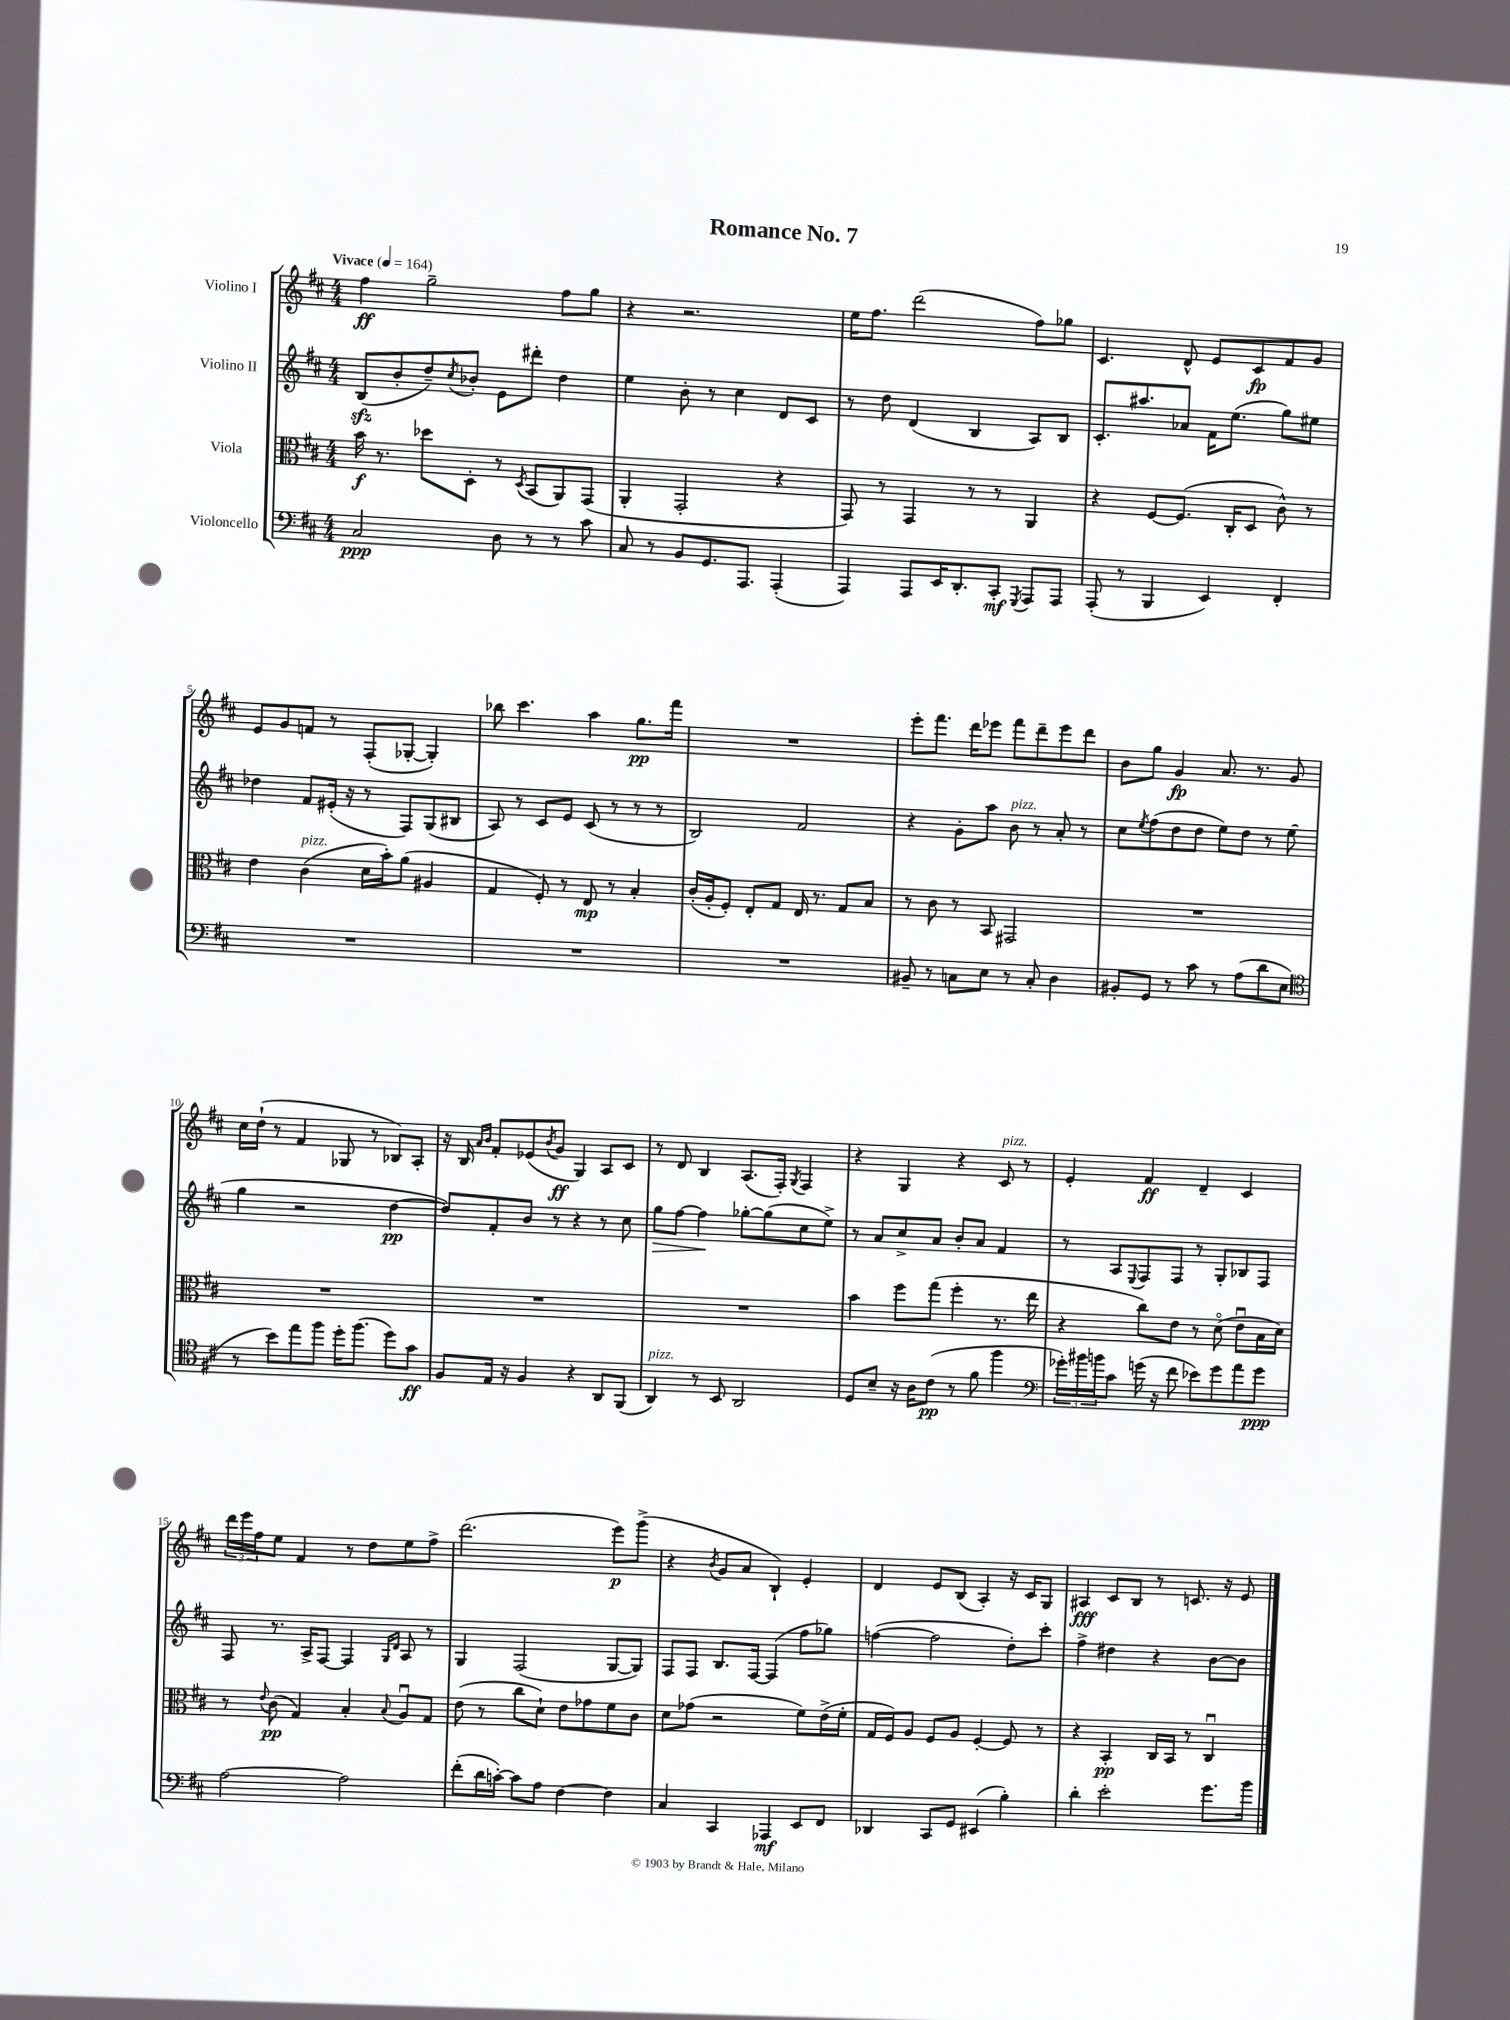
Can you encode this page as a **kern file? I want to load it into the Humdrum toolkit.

**kern	**dynam	**kern	**dynam	**kern	**dynam	**kern	**dynam
*part4	*part4	*part3	*part3	*part2	*part2	*part1	*part1
*staff4	*staff4	*staff3	*staff3	*staff2	*staff2	*staff1	*staff1
*I"Violoncello	*	*I"Viola	*	*I"Violino II	*	*I"Violino I	*
*clefF4	*	*clefC3	*	*clefG2	*	*clefG2	*
*k[f#c#]	*	*k[f#c#]	*	*k[f#c#]	*	*k[f#c#]	*
*M4/4	*	*M4/4	*	*M4/4	*	*M4/4	*
*MM164	*	*MM164	*	*MM164	*	*MM164	*
=1	=1	=1	=1	=1	=1	=1	=1
!	!	!	!	!	!	!LO:TX:a:B:t=Vivace	!
2C#/	ppp	16b\	f	(8Bzz/L	.	4ff#\	ff
.	.	8.r	.	.	.	.	.
.	.	.	.	8b'/	.	.	.
.	.	8dd-X\L	.	8dd~/)	.	2gg~\	.
.	.	.	.	8qcc#/	.	.	.
.	.	8D'\J	.	8b-X'/J	.	.	.
8D\	.	8r	.	8e\L	.	.	.
.	.	8qD/	.	.	.	.	.
8r	.	(8BB/L	.	8ddd#X'\J	.	.	.
8r	.	8AA/)	.	4dd\	.	8ff#\L	.
8c#\	.	(8GG/J	.	.	.	8gg\J	.
=2	=2	=2	=2	=2	=2	=2	=2
8C#/	.	4AA'/	.	4ee\	.	4r	.
8r	.	.	.	.	.	.	.
8BB/L	.	2GG'/	.	8b'\	.	2.r	.
8.GG/	.	.	.	8r	.	.	.
.	.	.	.	4cc#\	.	.	.
8.AAA/J	.	.	.	.	.	.	.
(4AAA'/	.	4r	.	8d/L	.	.	.
.	.	.	.	8c#/J	.	.	.
=3	=3	=3	=3	=3	=3	=3	=3
4AAA/)	.	8GG/)	.	8r	.	16ee\KL	.
.	.	.	.	.	.	8.ff#\J	.
.	.	8r	.	8dd\	.	.	.
8AAA/L	.	4GG/	.	(4d/	.	(2ddd\	.
16EE/K	.	.	.	.	.	.	.
8.DD'/	.	.	.	.	.	.	.
.	.	8r	.	4B/	.	.	.
8CC#'/J	mf	8r	.	.	.	.	.
8qGGG/	.	.	.	.	.	.	.
8AAA/L	.	4AA/	.	8A/L)	.	8ff#\L)	.
8AAA/J	.	.	.	8B/J	.	8gg-X\J	.
=4	=4	=4	=4	=4	=4	=4	=4
(8AAA'/	.	4r	.	8.c#'/L	.	4.c#/	.
8r	.	.	.	.	.	.	.
.	.	.	.	8.aa#X/	.	.	.
4BBB/	.	[8F#/L	.	.	.	.	.
.	.	(8.F#/J]	.	8a-X/J	.	8d^^/	.
4EE/)	.	.	.	16f#\KL	.	8e/L	.
.	.	16C#'/KL	.	(8.ee\J	.	.	.
.	.	8D/J	.	.	.	8c#/	fp
4FF#'/	.	8c#^^\)	.	8gg\L)	.	8f#/	.
.	.	8r	.	8ee#X\J	.	8g/J	.
!!LO:LB:g=z
=5	=5	=5	=5	=5	=5	=5	=5
1r	.	4e\	.	4dd-X\	.	8e/L	.
.	.	.	.	.	.	8g/	.
!	!	!LO:TX:a:i:t=pizz.	!	!	!	!	!
.	.	(4c#\	.	8f#/L	.	8fn/J	.
.	.	.	.	(16e#X'/Jk	.	8r	.
.	.	.	.	16r	.	.	.
.	.	16d\LL	.	8r	.	(8F#'/L	.
.	.	16b'\J)	.	.	.	.	.
.	.	(8a\J	.	8F#/L)	.	[8G-X'/J	.
.	.	4A#X/	.	(8G/	.	4G-'/])	.
.	.	.	.	8B#X/J	.	.	.
=6	=6	=6	=6	=6	=6	=6	=6
1r	.	4G/	.	8A/)	.	8bb-X\	.
.	.	.	.	8r	.	4.ccc#\	.
.	.	8F#'/)	.	8c#/L	.	.	.
.	.	8r	.	8e/J	.	.	.
.	.	8E/	mp	(8c#/	.	4aa\	.
.	.	8r	.	8r	.	.	.
.	.	4B'/	.	8r	.	8.gg\L	pp
.	.	.	.	8r	.	.	.
.	.	.	.	.	.	16fff#\Jk	.
=7	=7	=7	=7	=7	=7	=7	=7
1r	.	(16c#'/LL	.	2B/)	.	1r	.
.	.	16A'/J	.	.	.	.	.
.	.	8F#'/J)	.	.	.	.	.
.	.	8E'/L	.	.	.	.	.
.	.	8G/J	.	.	.	.	.
.	.	16E/	.	2f#/	.	.	.
.	.	8.r	.	.	.	.	.
.	.	8G/L	.	.	.	.	.
.	.	8B/J	.	.	.	.	.
=8	=8	=8	=8	=8	=8	=8	=8
8BB#X~/	.	8r	.	4r	.	8eee'\L	.
8r	.	8c#\	.	.	.	8.fff#\J	.
8Cn\L	.	8r	.	8g'\L	.	.	.
.	.	.	.	.	.	16ddd\KL	.
8E\J	.	8BB/	.	8aa\J	.	8eee-X\J	.
!	!	!	!	!LO:TX:a:i:t=pizz.	!	!	!
8r	.	2GG#X/	.	8b\	.	8fff#\L	.
8C'/	.	.	.	8r	.	8ddd~\	.
4D\	.	.	.	8a'/	.	8eee-\	.
.	.	.	.	8r	.	8ddd\J	.
=9	=9	=9	=9	=9	=9	=9	=9
8BB#X'/L	.	1r	.	8cc#\L	.	8b\L	.
.	.	.	.	8qee/	.	.	.
8GG/J	.	.	.	(8ff#\	.	8gg\J	.
8r	.	.	.	8dd\	.	4g/	fp
8c#\	.	.	.	8dd\J	.	.	.
8r	.	.	.	8ee\L)	.	8.a/	.
(8A\L	.	.	.	8dd\J	.	.	.
.	.	.	.	.	.	8.r	.
8d\	.	.	.	8r	.	.	.
8E\J	.	.	.	(8ee\	.	8g/	.
!!LO:LB:g=z
=10	=10	=10	=10	=10	=10	=10	=10
*clefC4	*	*	*	*	*	*	*
8r	.	1r	.	4gg\	.	16cc#\LL	.
.	.	.	.	.	.	(16dd`\JJ	.
8b\L)	.	.	.	.	.	8r	.
8ee\	.	.	.	2r	.	4f#/	.
8ff#\J	.	.	.	.	.	.	.
16dd'\KL	.	.	.	.	.	8G-X/	.
(8.ff#\J	.	.	.	.	.	.	.
.	.	.	.	.	.	8r	.
8dd\L)	.	.	.	[4dd\	pp	8B-X/L)	.
8g\J	ff	.	.	.	.	8A'/J	.
=11	=11	=11	=11	=11	=11	=11	=11
8F#/L	.	1r	.	8dd/L])	.	16r	.
.	.	.	.	.	.	16B/	.
.	.	.	.	.	.	16qqa/LL	.
.	.	.	.	.	.	16qqb/JJ	.
16E/Jk	.	.	.	8f#'/	.	8f#'/L	.
16r	.	.	.	.	.	.	.
4F#/	.	.	.	8b/J	.	(8e-X/	.
.	.	.	.	.	.	8qb/	.
.	.	.	.	8r	.	8g/J	ff
4r	.	.	.	4r	.	4G/)	.
8AA/L	.	.	.	8r	.	8A/L	.
(8FF#/J	.	.	.	8cc#\	.	8c#/J	.
=12	=12	=12	=12	=12	=12	=12	=12
!LO:TX:a:i:t=pizz.	!	!	!	!	!	!	!
!	!	!	!	!	!LO:HP:b	!	!
4AA/)	.	1r	.	8gg\L	>	8r	.
.	.	.	.	[8ff#\J	.	8d/	.
8r	.	.	.	4ff#\]	.	4B/	.
8BB/	.	.	.	.	.	.	.
2AA/	.	.	.	[8gg-X'\L	]	(8.A/L	.
.	.	.	.	(8gg-\]	.	.	.
.	.	.	.	.	.	16F#'/Jk)	.
.	.	.	.	.	.	8qG/	.
.	.	.	.	8cc#\	.	4F#/	.
.	.	.	.	8ee^\J)	.	.	.
=13	=13	=13	=13	=13	=13	=13	=13
8D/L	.	4b\	.	8r	.	4r	.
8B~/J	.	.	.	8a/L	.	.	.
16r	.	8ff#\L	.	8cc#^/	.	4G/	.
16A\KL	.	.	.	.	.	.	.
(8c#\J	pp	(8gg\J	.	8a/J	.	.	.
8r	.	4ff#'\	.	8b'/L	.	4r	.
8f#\	.	.	.	8a/J	.	.	.
!	!	!	!	!	!	!LO:TX:a:i:t=pizz.	!
4ff#\	.	8.r	.	4f#/	.	8c#/	.
.	.	.	.	.	.	8r	.
.	.	16ee\	.	.	.	.	.
=14	=14	=14	=14	=14	=14	=14	=14
*clefF4	*	*	*	*	*	*	*
24g-X'\LL)	.	4r	.	8r	.	4e'/	.
24b#X\	.	.	.	.	.	.	.
24bn\J	.	.	.	.	.	.	.
8c#\J	.	.	.	8A/L	.	.	.
.	.	.	.	8qqE/	.	.	.
(16gn\	.	8cc#\L)	.	8F#/	.	4f#/	ff
16r	.	.	.	.	.	.	.
8f#\	.	8e\J	.	8F#/J	.	.	.
8e-X\L)	.	8r	.	8r	.	4d~/	.
8g\	.	(8d\	.	8G'/L	.	.	.
8a\	.	8eu\L	.	8B-X/	.	4c#/	.
8g\J	ppp	16B\L	.	8F#/J	.	.	.
.	.	16d\JJ)	.	.	.	.	.
!!LO:LB:g=z
=15	=15	=15	=15	=15	=15	=15	=15
[2A\	.	8r	.	8F#/	.	24ddd\LL	.
.	.	.	.	.	.	24eee\	.
.	.	.	.	.	.	24ff#\J	.
.	.	8qqe/	.	.	.	.	.
.	.	(8c#\	pp	8.r	.	8ee\J	.
.	.	4G/)	.	.	.	4f#/	.
.	.	.	.	16A^/KL	.	.	.
.	.	.	.	[8F#/J	.	.	.
2A\]	.	4B'/	.	4F#/]	.	8r	.
.	.	.	.	.	.	8dd\L	.
.	.	.	.	16qqG/LL	.	.	.
.	.	8qqB/	.	16qqd/JJ	.	.	.
.	.	8Au/L	.	8A/	.	8ee\	.
.	.	8G/J	.	8r	.	8ff#^\J	.
=16	=16	=16	=16	=16	=16	=16	=16
(8f#'\L	.	(8e\	.	4G/	.	(2.ddd\	.
16d\L	.	8r	.	.	.	.	.
[16cn'\JJ)	.	.	.	.	.	.	.
8c\L]	.	8cc#\L	.	(2F#/	.	.	.
8A\J	.	8d`\J)	.	.	.	.	.
[4F#\	.	8e\L	.	.	.	.	.
.	.	8g-X\	.	.	.	.	.
4F#\]	.	8f#\	.	[8G/L	.	8eee\L)	p
.	.	8c#\J	.	8G/J])	.	(8ggg^\J	.
=17	=17	=17	=17	=17	=17	=17	=17
4C#/	.	8d\L	.	8F#/L	.	4r	.
.	.	(8g-X\J	.	8F#/J	.	.	.
.	.	.	.	.	.	8qb/	.
4CC#/	.	2r	.	8.B/L	.	8g/L	.
.	.	.	.	.	.	8a/J	.
.	.	.	.	[16F#/Jk	.	.	.
4AAA-X/	mf	.	.	(4F#/]	.	4B`/)	.
8EE/L	.	8f#\L)	.	8ff#\L	.	4e'/	.
8FF#/J	.	(16e^\L	.	8gg-X\J)	.	.	.
.	.	16f#'\JJ	.	.	.	.	.
=18	=18	=18	=18	=18	=18	=18	=18
4DD-X/	.	16G/LL	.	([4ffn\	.	4d/	.
.	.	16F#/J)	.	.	.	.	.
.	.	8A/J	.	.	.	.	.
8CC#/L	.	8F#/L	.	2ff\]	.	8e/L	.
8GG/J	.	8A/J	.	.	.	(8B/J	.
(4EE#X/	.	[4F#'/	.	.	.	4A'/)	.
4B'\)	.	8F#/]	.	8dd'\L)	.	16r	.
.	.	.	.	.	.	16c#/KL	.
.	.	8r	.	8ccc#'\J	.	8G/J	.
=19	=19	=19	=19	=19	=19	=19	=19
4d'\	.	4r	.	4ff#^\	.	4A#X/	fff
2e'\	.	4BB'/	pp	4dd#X\	.	8c#/L	.
.	.	.	.	.	.	8B/J	.
.	.	16C#/LL	.	4r	.	8r	.
.	.	16BB/JJ	.	.	.	.	.
.	.	8r	.	.	.	8.cn/	.
8.g\L	.	4C#u/	.	[8b\L	.	.	.
.	.	.	.	.	.	16r	.
.	.	.	.	8b\J]	.	8e/	.
16b\Jk	.	.	.	.	.	.	.
==	==	==	==	==	==	==	==
*-	*-	*-	*-	*-	*-	*-	*-
